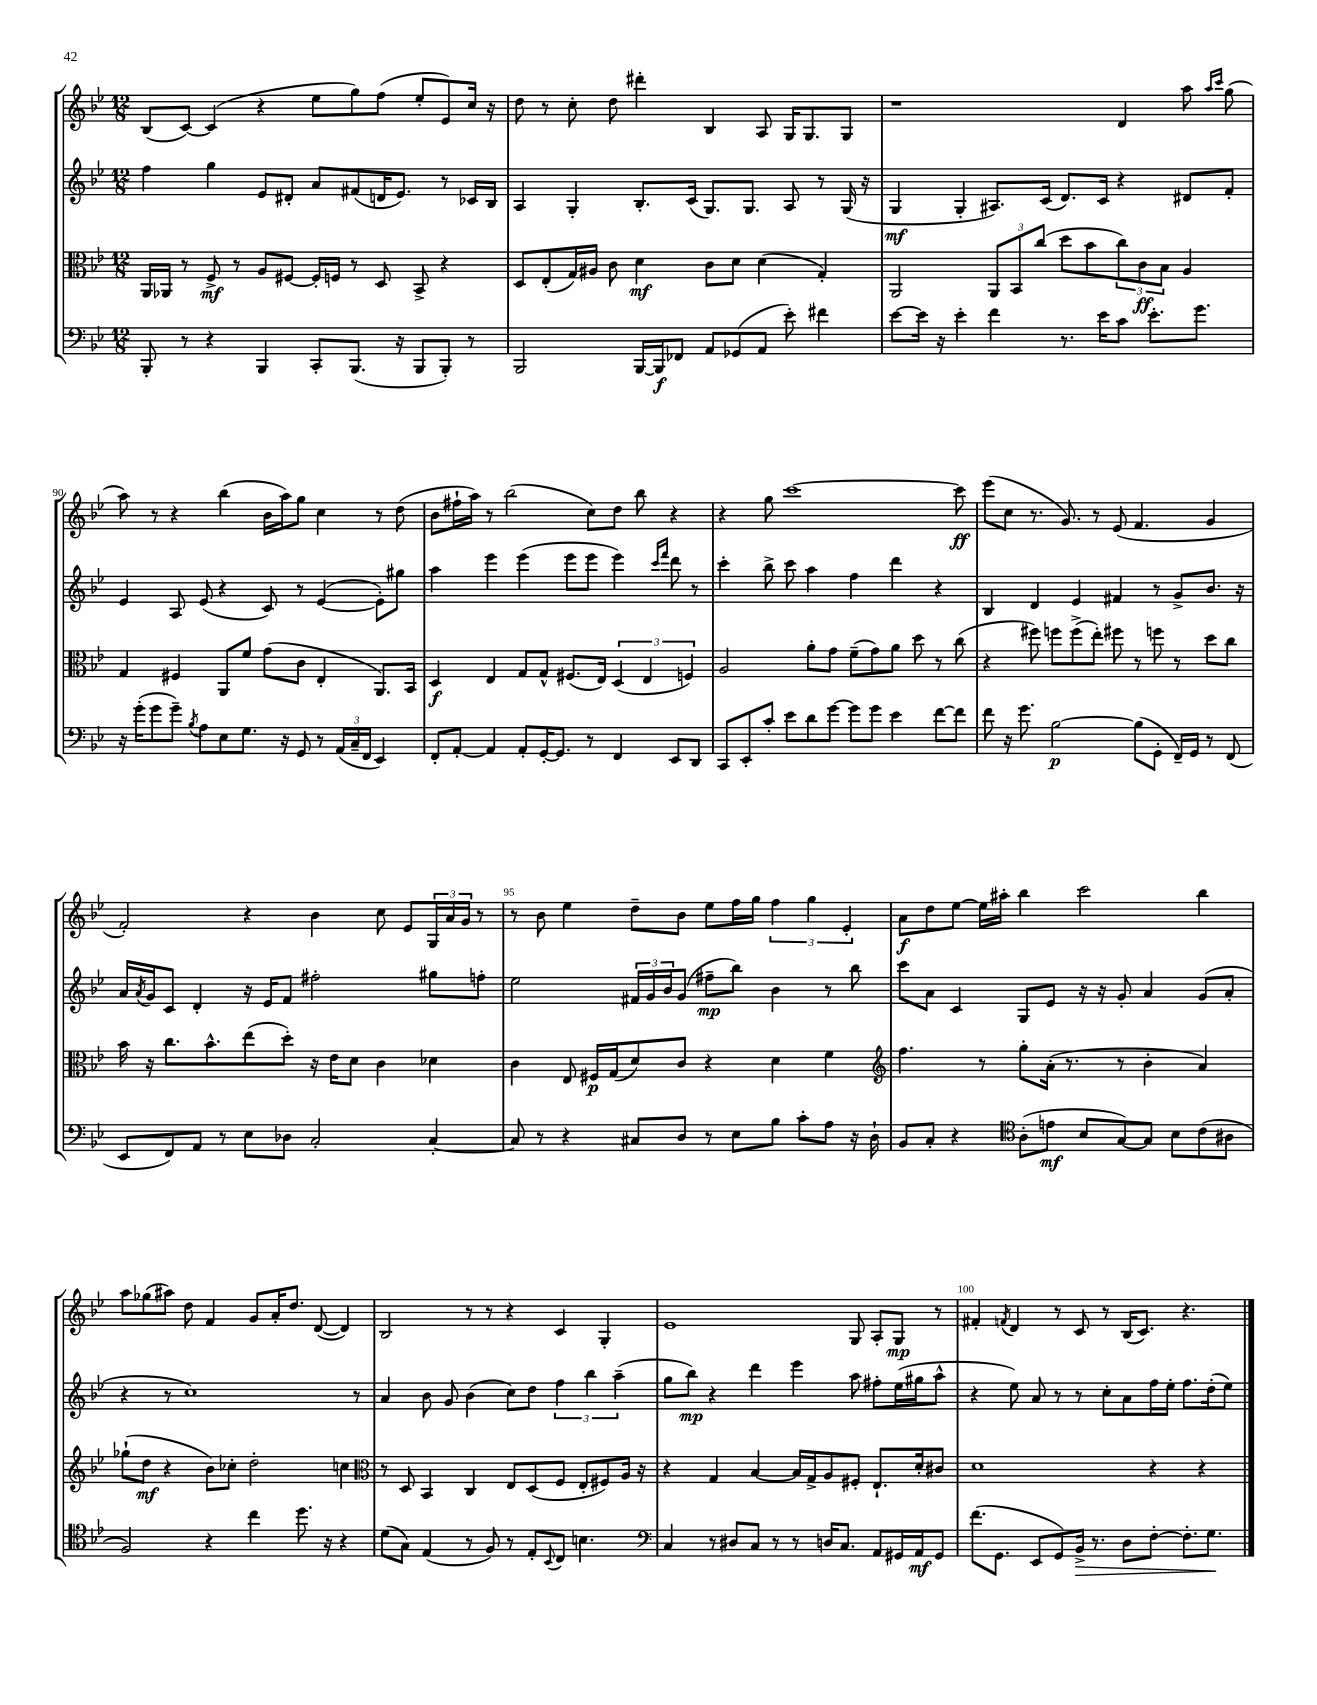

**kern	**dynam	**kern	**dynam	**kern	**dynam	**kern	**dynam
*part4	*part4	*part3	*part3	*part2	*part2	*part1	*part1
*staff4	*staff4	*staff3	*staff3	*staff2	*staff2	*staff1	*staff1
*clefF4	*	*clefC3	*	*clefG2	*	*clefG2	*
*k[b-e-]	*	*k[b-e-]	*	*k[b-e-]	*	*k[b-e-]	*
*M12/8	*	*M12/8	*	*M12/8	*	*M12/8	*
=87	=87	=87	=87	=87	=87	=87	=87
8BBB-'/	.	16AA/LL	.	4ff\	.	(8B-/L	.
.	.	16AA-X/JJ	.	.	.	.	.
8r	.	8r	.	.	.	[8c/J)	.
4r	.	8F^/	mf	4gg\	.	(4c/]	.
.	.	8r	.	.	.	.	.
4BBB-/	.	8A/L	.	8e-/L	.	4r	.
.	.	[8F#X/J	.	8d#X'/J	.	.	.
8CC'/L	.	16F#'/LL]	.	8a/L	.	8ee-\L	.
.	.	16Fn/JJ	.	.	.	.	.
(8.BBB-/J	.	8r	.	(8f#X/	.	8gg\)	.
.	.	8D/	.	16dn/K	.	(8ff\J	.
16r	.	.	.	8.e-/J)	.	.	.
8BBB-/L	.	8BB-^/	.	.	.	8ee-'/L	.
8BBB-'/J)	.	4r	.	8r	.	8e-/)	.
8r	.	.	.	16c-X/LL	.	16cc/Jk	.
.	.	.	.	16B-/JJ	.	16r	.
=88	=88	=88	=88	=88	=88	=88	=88
2BBB-/	.	8D/L	.	4A/	.	8dd\	.
.	.	(8E-'/	.	.	.	8r	.
.	.	16G/L)	.	4G'/	.	8cc'\	.
.	.	16A#X/JJ	.	.	.	.	.
.	.	8c\	.	.	.	8dd\	.
[16BBB-/LL	.	4d\	mf	8.B-'/L	.	4ddd#X'\	.
16BBB-/J]	f	.	.	.	.	.	.
8FF-X/J	.	.	.	.	.	.	.
.	.	.	.	(16c/Jk	.	.	.
8AA/L	.	8c\L	.	8.G/L)	.	4B-/	.
(8GG-X/	.	8d\J	.	.	.	.	.
.	.	.	.	8.G/J	.	.	.
8AA/J	.	(4d\	.	.	.	8A/	.
8e-'\)	.	.	.	8A/	.	16G/KL	.
.	.	.	.	.	.	8.G/	.
4f#X\	.	4G'/)	.	8r	.	.	.
.	.	.	.	(16G/	.	8G/J	.
.	.	.	.	16r	.	.	.
=89	=89	=89	=89	=89	=89	=89	=89
[8e-\L	.	2AA/	.	4G/	mf	1r	.
16e-\Jk]	.	.	.	.	.	.	.
16r	.	.	.	.	.	.	.
4e-'\	.	.	.	4G'/	.	.	.
4f\	.	12AA/L	.	8.A#X/L)	.	.	.
.	.	12BB-/	.	.	.	.	.
.	.	(12cc/J	.	.	.	.	.
.	.	.	.	(16c/Jk	.	.	.
8.r	.	8dd\L	.	8.d/L)	.	.	.
.	.	8b-\	.	.	.	.	.
16e-\KL	.	.	.	16c/Jk	.	.	.
8c\J	.	12cc\)	.	4r	.	4d/	.
.	.	12c\	ff	.	.	.	.
8.e-'\L	.	.	.	.	.	.	.
.	.	12B-\J	.	.	.	.	.
.	.	4A/	.	8d#X/L	.	8aa\	.
8.g\J	.	.	.	.	.	.	.
.	.	.	.	.	.	16qqaa/LL	.
.	.	.	.	.	.	16qqccc/JJ	.
.	.	.	.	8f'/J	.	(8gg\	.
!!LO:LB:g=z
=90	=90	=90	=90	=90	=90	=90	=90
16r	.	4G/	.	4e-/	.	8aa\)	.
(16g'\KL	.	.	.	.	.	.	.
8g\	.	.	.	.	.	8r	.
8g~\J)	.	4F#X/	.	8A/	.	4r	.
8qB-/	.	.	.	.	.	.	.
8A\L	.	.	.	(8e-/	.	.	.
8E-\	.	8AA/L	.	4r	.	(4bb-\	.
8.G\J	.	8f/J	.	.	.	.	.
.	.	(8g\L	.	8c/)	.	16b-\LL	.
16r	.	.	.	.	.	16aa\J)	.
8GG/	.	8c\J	.	8r	.	8gg\J	.
8r	.	4E-'/	.	([4e-/	.	4cc\	.
(24AA/LL	.	.	.	.	.	.	.
24C~/	.	.	.	.	.	.	.
24FF/JJ	.	.	.	.	.	.	.
4EE-/)	.	8.AA/L)	.	8e-'\L])	.	8r	.
.	.	.	.	8gg#X\J	.	(8dd\	.
.	.	16BB-/Jk	.	.	.	.	.
=91	=91	=91	=91	=91	=91	=91	=91
8FF'/L	.	4D/	f	4aa\	.	8b-\L	.
[8AA'/J	.	.	.	.	.	16ff#X`\L	.
.	.	.	.	.	.	16aa\JJ)	.
4AA/]	.	4E-/	.	4eee-\	.	8r	.
.	.	.	.	.	.	(2bb-\	.
8AA'/L	.	8G/L	.	(4eee-\	.	.	.
[16GG'/K	.	8G^^/J	.	.	.	.	.
8.GG/J]	.	.	.	.	.	.	.
.	.	(8.F#X/L	.	8eee-\L	.	.	.
8r	.	.	.	8eee-\J	.	8cc\L)	.
.	.	16E-/Jk)	.	.	.	.	.
4FF/	.	(6D/	.	4eee-\)	.	8dd\J	.
.	.	.	.	.	.	8bb-\	.
.	.	6E-/	.	.	.	.	.
.	.	.	.	16qqccc/LL	.	.	.
.	.	.	.	16qqfff/JJ	.	.	.
8EE-/L	.	.	.	8ddd\	.	4r	.
.	.	6Fn/)	.	.	.	.	.
8DD/J	.	.	.	8r	.	.	.
=92	=92	=92	=92	=92	=92	=92	=92
8CC/L	.	2A/	.	4ccc'\	.	4r	.
8EE-'/	.	.	.	.	.	.	.
8c'/J	.	.	.	8bb-^\	.	8gg\	.
8e-\L	.	.	.	8ccc\	.	[1ccc	.
8d\	.	8a'\L	.	4aa\	.	.	.
[8g\J	.	8g\J	.	.	.	.	.
8g\L]	.	(8f~\L	.	4ff\	.	.	.
8g\J	.	8g\)	.	.	.	.	.
4e-\	.	8a\J	.	4ddd\	.	.	.
.	.	8dd\	.	.	.	.	.
[8f\L	.	8r	.	4r	.	.	.
8f\J]	.	(8cc\	.	.	.	8ccc\]	ff
=93	=93	=93	=93	=93	=93	=93	=93
8f\	.	4r	.	4B-/	.	(8eee-\L	.
16r	.	.	.	.	.	8cc\J	.
8.g\	.	.	.	.	.	.	.
.	.	8ff#X\)	.	4d/	.	8.r	.
[2B-\	p	8ffn\L	.	.	.	.	.
.	.	.	.	.	.	8.g/)	.
.	.	(8ff^\	.	4e-/	.	.	.
.	.	8ee-'\J)	.	.	.	8r	.
.	.	8ff#X\	.	4f#X/	.	(8e-/	.
(8B-\L]	.	8r	.	.	.	4.f/	.
8GG'\J	.	8ffn\	.	8r	.	.	.
16FF~/LL)	.	8r	.	8g^/L	.	.	.
16GG/JJ	.	.	.	.	.	.	.
8r	.	8dd\L	.	8.b-/J	.	4g/	.
(8FF/	.	8cc\J	.	.	.	.	.
.	.	.	.	16r	.	.	.
!!LO:LB:g=z
=94	=94	=94	=94	=94	=94	=94	=94
8EE-/L	.	16b-\	.	16a/LL	.	2f'/)	.
.	.	.	.	8qa/	.	.	.
.	.	16r	.	16g/J	.	.	.
8FF/)	.	8.cc\L	.	8c/J	.	.	.
8AA/J	.	.	.	4d'/	.	.	.
.	.	8.b-^^\	.	.	.	.	.
8r	.	.	.	.	.	.	.
8E-\L	.	(8ee-\	.	16r	.	4r	.
.	.	.	.	16e-/KL	.	.	.
8D-X\J	.	8dd'\J)	.	8f/J	.	.	.
2C'/	.	16r	.	2ff#X'\	.	4b-\	.
.	.	16e-\KL	.	.	.	.	.
.	.	8d\J	.	.	.	.	.
.	.	4c\	.	.	.	8cc\	.
.	.	.	.	.	.	8e-/L	.
[4C'/	.	4d-X\	.	8gg#X\L	.	24G/L	.
.	.	.	.	.	.	24a/	.
.	.	.	.	.	.	24g/JJ	.
.	.	.	.	8ffn'\J	.	8r	.
=95	=95	=95	=95	=95	=95	=95	=95
8C/]	.	4c\	.	2ee-\	.	8r	.
8r	.	.	.	.	.	8b-\	.
4r	.	8E-/	.	.	.	4ee-\	.
.	.	16F#X/LL	p	.	.	.	.
.	.	(16G/J	.	.	.	.	.
8C#X/L	.	8d/)	.	24f#X/LL	.	8dd~\L	.
.	.	.	.	24g/	.	.	.
.	.	.	.	24b-/J	.	.	.
8D/J	.	8c/J	.	(8g/J	.	8b-\J	.
8r	.	4r	.	8ff#X~\L	mp	8ee-\L	.
8E-\L	.	.	.	8bb-\J)	.	16ff\L	.
.	.	.	.	.	.	16gg\JJ	.
8B-\J	.	4d\	.	4b-\	.	6ff\	.
8c'\L	.	.	.	.	.	.	.
.	.	.	.	.	.	6gg\	.
8A\J	.	4f\	.	8r	.	.	.
.	.	.	.	.	.	6e-'/	.
16r	.	.	.	8bb-\	.	.	.
16D`\	.	.	.	.	.	.	.
=96	=96	=96	=96	=96	=96	=96	=96
*	*	*clefG2	*	*	*	*	*
8BB-/L	.	4.ff\	.	8ccc\L	.	8a\L	f
8C'/J	.	.	.	8a\J	.	8dd\	.
4r	.	.	.	4c/	.	[8ee-\J	.
.	.	8r	.	.	.	16ee-\LL]	.
.	.	.	.	.	.	16aa#X'\JJ	.
*clefC4	*	*	*	*	*	*	*
(8A'\L	.	8gg'\L	.	8G/L	.	4bb-\	.
8en\J	mf	(16a'\Jk	.	8e-/J	.	.	.
.	.	8.r	.	.	.	.	.
8B-/L	.	.	.	16r	.	2ccc\	.
.	.	.	.	16r	.	.	.
[8G/)	.	8r	.	8g'/	.	.	.
8G/J]	.	4b-'\	.	4a/	.	.	.
8B-\L	.	.	.	.	.	.	.
(8c\	.	4a/)	.	(8g/L	.	4bb-\	.
8A#X\J	.	.	.	8a'/J	.	.	.
!!LO:LB:g=z
=97	=97	=97	=97	=97	=97	=97	=97
2F/)	.	(8gg-X`\L	.	4r	.	8aa\L	.
.	.	8dd\J	mf	.	.	(8gg-X\	.
.	.	4r	.	8r	.	8aa#X\J)	.
.	.	.	.	1cc)	.	8dd\	.
4r	.	8b-\L)	.	.	.	4f/	.
.	.	8cc-X'\J	.	.	.	.	.
4cc\	.	2dd'\	.	.	.	8g/L	.
.	.	.	.	.	.	16a'/K	.
.	.	.	.	.	.	8.dd/J	.
8.dd\	.	.	.	.	.	.	.
.	.	.	.	.	.	([8d/	.
16r	.	.	.	.	.	.	.
4r	.	4ccn\	.	.	.	4d/])	.
.	.	.	.	8r	.	.	.
=98	=98	=98	=98	=98	=98	=98	=98
*	*	*clefC3	*	*	*	*	*
(8d\L	.	8r	.	4a/	.	2B-/	.
8G\J)	.	8D/	.	.	.	.	.
(4E-/	.	4BB-/	.	8b-\	.	.	.
.	.	.	.	8g/	.	.	.
8r	.	4C/	.	(4b-\	.	8r	.
8F/)	.	.	.	.	.	8r	.
8r	.	8E-/L	.	8cc\L)	.	4r	.
8E-'/L	.	(8D/	.	8dd\J	.	.	.
8qqBB-/	.	.	.	.	.	.	.
8C/J	.	8F/J	.	6ff\	.	4c/	.
4.Bn\	.	8E-'/L	.	.	.	.	.
.	.	.	.	6bb-\	.	.	.
.	.	8F#X/)	.	.	.	4G'/	.
.	.	.	.	(6aa~\	.	.	.
.	.	16A/Jk	.	.	.	.	.
.	.	16r	.	.	.	.	.
=99	=99	=99	=99	=99	=99	=99	=99
*clefF4	*	*	*	*	*	*	*
4C/	.	4r	.	8gg\L	.	1e-	.
.	.	.	.	8bb-\J)	mp	.	.
8r	.	4G/	.	4r	.	.	.
8D#X/L	.	.	.	.	.	.	.
8C/J	.	[4B-/	.	4ddd\	.	.	.
8r	.	.	.	.	.	.	.
8r	.	16B-/LL]	.	4eee-\	.	.	.
.	.	16G^/J	.	.	.	.	.
16Dn/KL	.	8A/	.	.	.	.	.
8.C/J	.	.	.	.	.	.	.
.	.	8F#X'/J	.	8aa\	.	8G/	.
8AA/L	.	8.E-`/L	.	8ff#X'\L	.	8A'/L	.
16GG#X/L	.	.	.	(16ee-\L	.	8G/J	mp
16AA/J	mf	16d'/k	.	16gg#X\J	.	.	.
8GG#/J	.	8c#X/J	.	8aa^^\J	.	8r	.
=100	=100	=100	=100	=100	=100	=100	=100
(8.f\L	.	1d	.	4r	.	4f#X'/	.
8.GG\J	.	.	.	.	.	.	.
.	.	.	.	.	.	8qfn/	.
.	.	.	.	8ee-\)	.	4d/	.
8EE-/L	.	.	.	8a/	.	.	.
8GG/)	.	.	.	8r	.	8r	.
!	!LO:HP:b	!	!	!	!	!	!
16BB-^/Jk	>	.	.	8r	.	8c/	.
8.r	.	.	.	.	.	.	.
.	.	.	.	8cc'\L	.	8r	.
8D\L	.	.	.	8a\	.	(16B-/KL	.
.	.	.	.	.	.	8.c/J)	.
[8F'\J	.	4r	.	16ff\L	.	.	.
.	.	.	.	16ee-'\JJ	.	.	.
8.F'\L]	.	.	.	8.ff\L	.	4.r	.
.	.	4r	.	.	.	.	.
8.G\J	.	.	.	(16dd'\k	.	.	.
.	.	.	.	8ee-\J)	.	.	.
.	]	.	.	.	.	.	.
==	==	==	==	==	==	==	==
*-	*-	*-	*-	*-	*-	*-	*-
